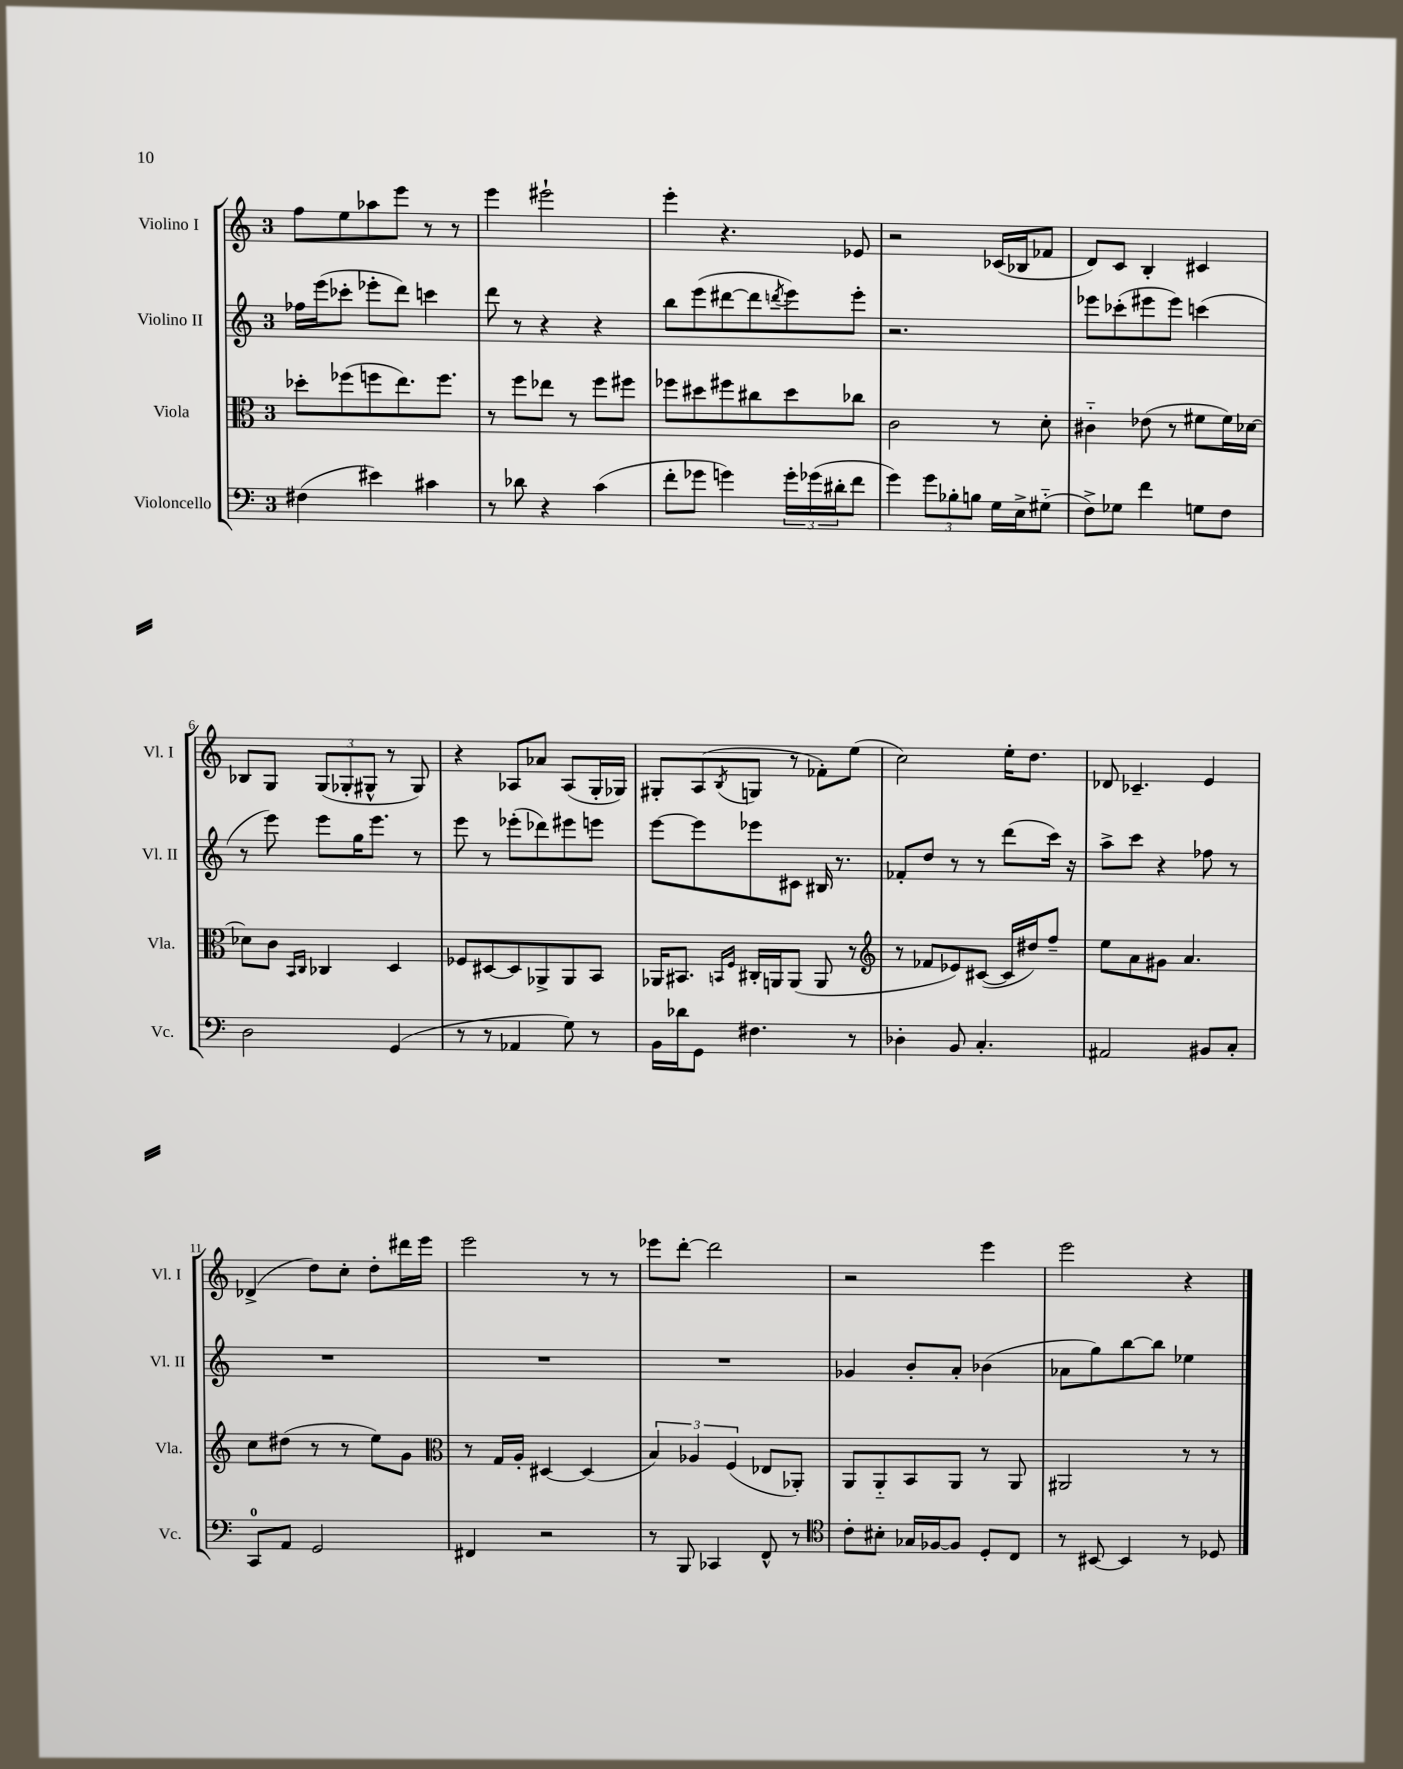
<<
\new StaffGroup <<
\new Staff = "s0" \with { instrumentName = "Violino I" shortInstrumentName = "Vl. I" } {
    \clef treble \key c \major \once \override Staff.TimeSignature.style = #'single-digit \time 3/4
    f''8 e''8 aes''8 e'''8 r8 r8 |
    e'''4 eis'''2-! |
    e'''4-. r4. ees'8 |
    r2 ces'16( bes16 fes'8 |
    d'8) c'8 b4-. cis'4 |
    bes8 g8 \tuplet 3/2 { g8( ges8-. gis8-^ } r8 gis8) |
    r4 aes8 aes'8 aes8( g16-. ges16) |
    gis8-. a8( \acciaccatura { b8 } g8 r8 fes'8-.) e''8( |
    c''2) e''16-. d''8. |
    des'8 ces'4.-- e'4 |
    des'4->( d''8) c''8-. d''8-. dis'''16 e'''16 |
    e'''2 r8 r8 |
    ees'''8 d'''8~-. d'''2 |
    r2 e'''4 |
    e'''2 r4 \bar "|." |
}
\new Staff = "s1" \with { instrumentName = "Violino II" shortInstrumentName = "Vl. II" } {
    \clef treble \key c \major \once \override Staff.TimeSignature.style = #'single-digit \time 3/4
    fes''16 e'''16( ces'''8-. ees'''8-. d'''8) c'''4 |
    d'''8 r8 r4 r4 |
    b''8 e'''8( dis'''8~ dis'''8 \acciaccatura { d'''8 } e'''8) e'''8-. |
    r2. |
    ees'''8 ces'''8-.( eis'''8 eis'''8) c'''4( |
    r8 e'''8) e'''8 g''16 e'''8. r8 |
    e'''8 r8 ees'''8-.( des'''8) eis'''8 e'''8 |
    e'''8~ e'''8 ees'''8 cis'8 bis16 r8. |
    fes'8-. d''8 r8 r8 d'''8( c'''16) r16 |
    a''8-> c'''8 r4 fes''8 r8 |
    R2. |
    R2. |
    R2. |
    ges'4 b'8-. a'8-. bes'4( |
    aes'8 g''8) b''8~ b''8 ees''4 \bar "|." |
}
\new Staff = "s2" \with { instrumentName = "Viola" shortInstrumentName = "Vla." } {
    \clef alto \key c \major \once \override Staff.TimeSignature.style = #'single-digit \time 3/4
    des''8-. fes''8( f''8 e''8.) f''8. |
    r8 f''8 ees''8 r8 f''8 fis''8 |
    fes''8 dis''8 fis''8 cis''8 dis''8 ces''8 |
    c'2 r8 d'8-. |
    cis'4-_ ees'8( r8 fis'8 fis'16) des'16~ |
    des'8 c'8 \grace { b,16 c16 } ces4 d4 |
    fes8 dis8~ dis8 aes,8-> aes,8 b,8 |
    aes,16 bis,8. \grace { b,16 f16 } cis16-. a,16 a,8( a,8 r8 |
    \clef treble r8 fes'8 ees'8) cis'8~( cis'16 dis''16) f''8-- |
    e''8 a'8 gis'8 a'4. |
    c''8 dis''8( r8 r8 e''8) g'8 |
    \clef alto r8 g16 a16-. dis4~ dis4( |
    \tuplet 3/2 { b4) aes4 f4( } ees8 aes,8-.) |
    a,8 a,8-_ b,8 a,8 r8 a,8 |
    ais,2 r8 r8 \bar "|." |
}
\new Staff = "s3" \with { instrumentName = "Violoncello" shortInstrumentName = "Vc." } {
    \clef bass \key c \major \once \override Staff.TimeSignature.style = #'single-digit \time 3/4
    fis4( eis'4) cis'4 |
    r8 des'8 r4 c'4( |
    f'8-. ges'8 g'4) \tuplet 3/2 { g'16-. ges'16( dis'16-. } f'8 |
    g'4) \tuplet 3/2 { g'8 bes8-. b8 } g16 e16-> gis8-_( |
    f8->) ges8 f'4 g8 f8 |
    d2 g,4( |
    r8 r8 aes,4 g8) r8 |
    b,16 des'16 g,8 fis4. r8 |
    des4-. b,8 c4.-. |
    ais,2 bis,8 c8-. |
    c,8-0 a,8 g,2 |
    fis,4 r2 |
    r8 b,,8 ces,4 f,8-^ r8 |
    \clef tenor c'8-. bis8-. ges16 fes16~ fes8 d8-. c8 |
    r8 bis,8~ bis,4 r8 des8 \bar "|." |
}
>>
>>
